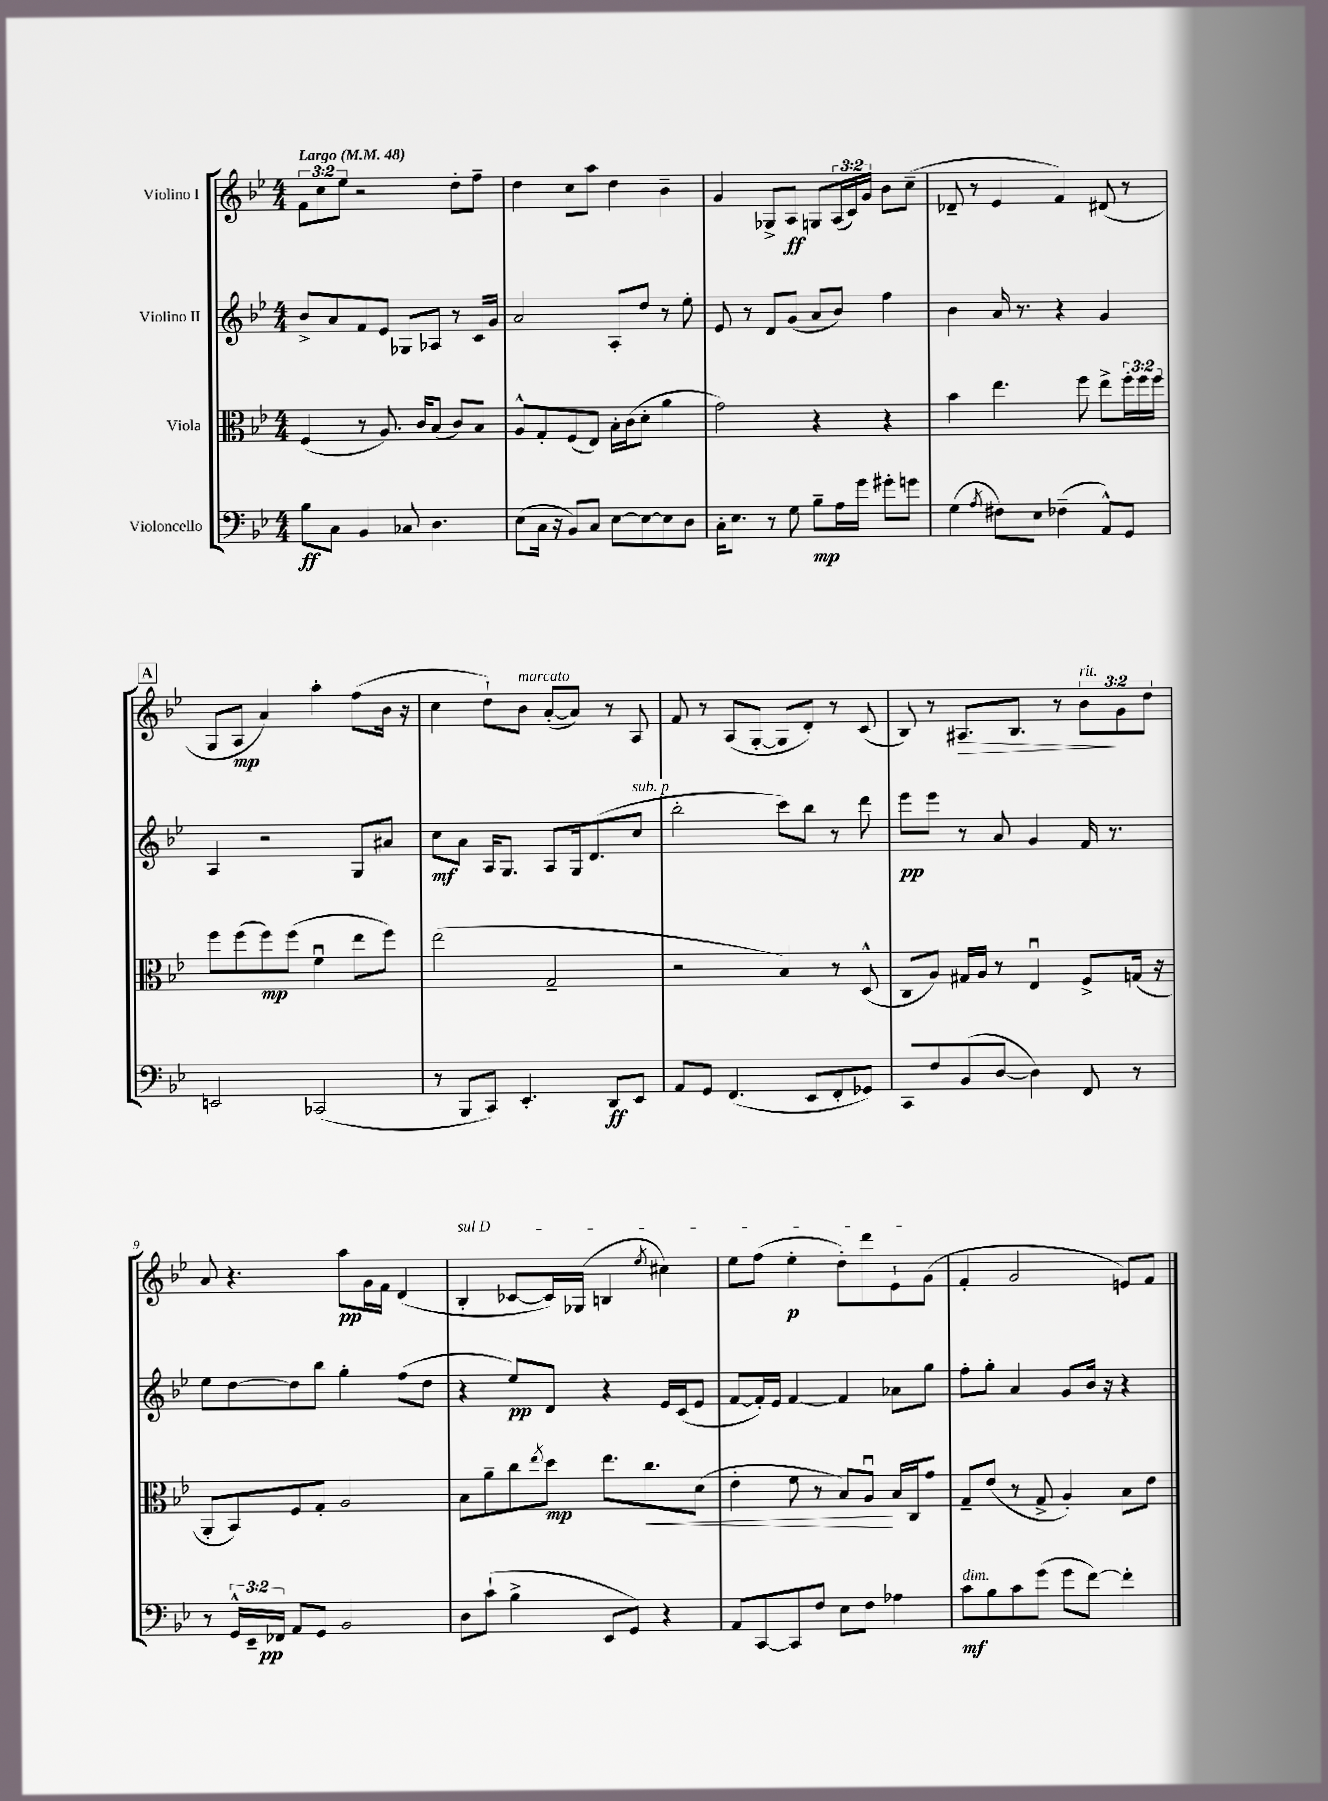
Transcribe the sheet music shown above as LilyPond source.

<<
\new StaffGroup <<
\new Staff = "s0" \with { instrumentName = "Violino I" } {
    \clef treble \key bes \major \numericTimeSignature \time 4/4 \override Staff.TupletNumber.text = #tuplet-number::calc-fraction-text \tempo "Largo" 4 = 48
    \tuplet 3/2 { f'8 c''8 ees''8 } r2 d''8-. f''8-- |
    d''4 c''8 a''8 d''4 bes'4-- |
    g'4 ges8-> a8\ff g8 \tuplet 3/2 { a16( c'16) g'16 } bes'8 c''8--( |
    des'8-- r8 ees'4 f'4) dis'8( r8 |
    \mark \markup { \box "A" } g8 a8\mp a'4) a''4-. f''8( bes'16 r16 |
    c''4 d''8-!) bes'8^\markup { \italic "marcato" } a'8~-.( a'8) r8 a8 |
    f'8 r8 a8( g8~-. g8 d'8-.) r8 c'8( |
    bes8) r8 ais8.\> bes8. r8 \tuplet 3/2 { bes'8\!^\markup { \italic "rit." } g'8 d''8 } |
    a'8 r4. a''8\pp g'16 f'16 d'4( |
    \once \override TextSpanner.bound-details.left.text = \markup { \italic "sul D" } bes4-.\startTextSpan ces'8~ ces'16) ges16( b4 \acciaccatura { ees''8 } cis''4) |
    ees''8 f''8( ees''4-.\p d''8-.) d'''8 ees'8-! g'8\stopTextSpan( |
    f'4-. g'2 e'8) f'8 \bar "|." |
}
\new Staff = "s1" \with { instrumentName = "Violino II" } {
    \clef treble \key bes \major \numericTimeSignature \time 4/4
    bes'8-> a'8 f'8 ees'8 ges8 aes8 r8 c'16 g'16 |
    a'2 a8-. d''8 r8 ees''8-. |
    ees'8 r8 d'8 g'8( a'8 bes'8) f''4 |
    bes'4 a'16 r8. r4 g'4 |
    \mark \markup { \box "A" } a4 r2 g8 ais'8 |
    c''8\mf a'8 a16 g8. a8 g16 d'8.( c''8^\markup { \italic "sub. p" } |
    bes''2-. c'''8) bes''8 r8 d'''8 |
    ees'''8\pp ees'''8 r8 a'8 g'4 f'16 r8. |
    ees''8 d''8~ d''8 bes''8 g''4-. f''8( d''8 |
    r4 ees''8\pp) d'8 r4 ees'16 c'16( ees'8 |
    f'8~ f'16-.) ees'16 f'4~ f'4 aes'8 g''8 |
    f''8-. g''8-. a'4 g'8 bes'16 r16 r4 \bar "|." |
}
\new Staff = "s2" \with { instrumentName = "Viola" } {
    \clef alto \key bes \major \numericTimeSignature \time 4/4 \override Staff.TupletNumber.text = #tuplet-number::calc-fraction-text
    f4( r8 a8.) c'16 bes8( c'8) bes8 |
    a8-^ g8-. f8( ees8) bes16-. c'16( d'8-. a'4 |
    g'2) r4 r4 |
    bes'4 ees''4. f''8 ees''8-> \tuplet 3/2 { f''16-. f''16 f''16 } |
    \mark \markup { \box "A" } f''8 f''8( f''8\mp) f''8( f'4\downbow ees''8 f''8) |
    ees''2( g2-- |
    r2 bes4) r8 d8-^( |
    c8 a8) gis16 a16 r8 ees4\downbow f8-> g16( r16 |
    a,8-. bes,8) f8 g8-. a2 |
    bes8 a'8-- c''8 \acciaccatura { ees''8 } d''8\mp ees''8. c''8.\< d'8( |
    ees'4-. f'8 r8 bes8) a8\downbow\! bes16 c16 g'8 |
    g8-- ees'8( r8 g8-> a4-.) bes8 ees'8 \bar "|." |
}
\new Staff = "s3" \with { instrumentName = "Violoncello" } {
    \clef bass \key bes \major \numericTimeSignature \time 4/4 \override Staff.TupletNumber.text = #tuplet-number::calc-fraction-text
    bes8\ff c8 bes,4 ces8 d4. |
    ees8( c16 r16 bes,8) c8 ees8~ ees8~ ees8 d8 |
    c16-. ees8. r8 g8 bes8--\mp a16 g'16 gis'8-. g'8 |
    g4( \acciaccatura { a8 } fis8) ees8 fes4--( a,8-^) g,8 |
    \mark \markup { \box "A" } e,2 ces,2( |
    r8 bes,,8 c,8) ees,4.-. d,8\ff ees,8 |
    a,8 g,8 f,4.( ees,8 f,8-. ges,8) |
    c,8 f8 bes,8( d8~ d4) f,8 r8 |
    r8 \tuplet 3/2 { g,16-^ ees,16-- fes,16\pp } a,8 g,8 bes,2 |
    d8 c'8-!( bes4-> ees,8 g,8) r4 |
    a,8 c,8~ c,8 f8 ees8 f8 aes4 |
    c'8\mf^\markup { \italic "dim." } bes8 c'8 g'8( g'8 f'8~) f'4-. \bar "|." |
}
>>
>>
